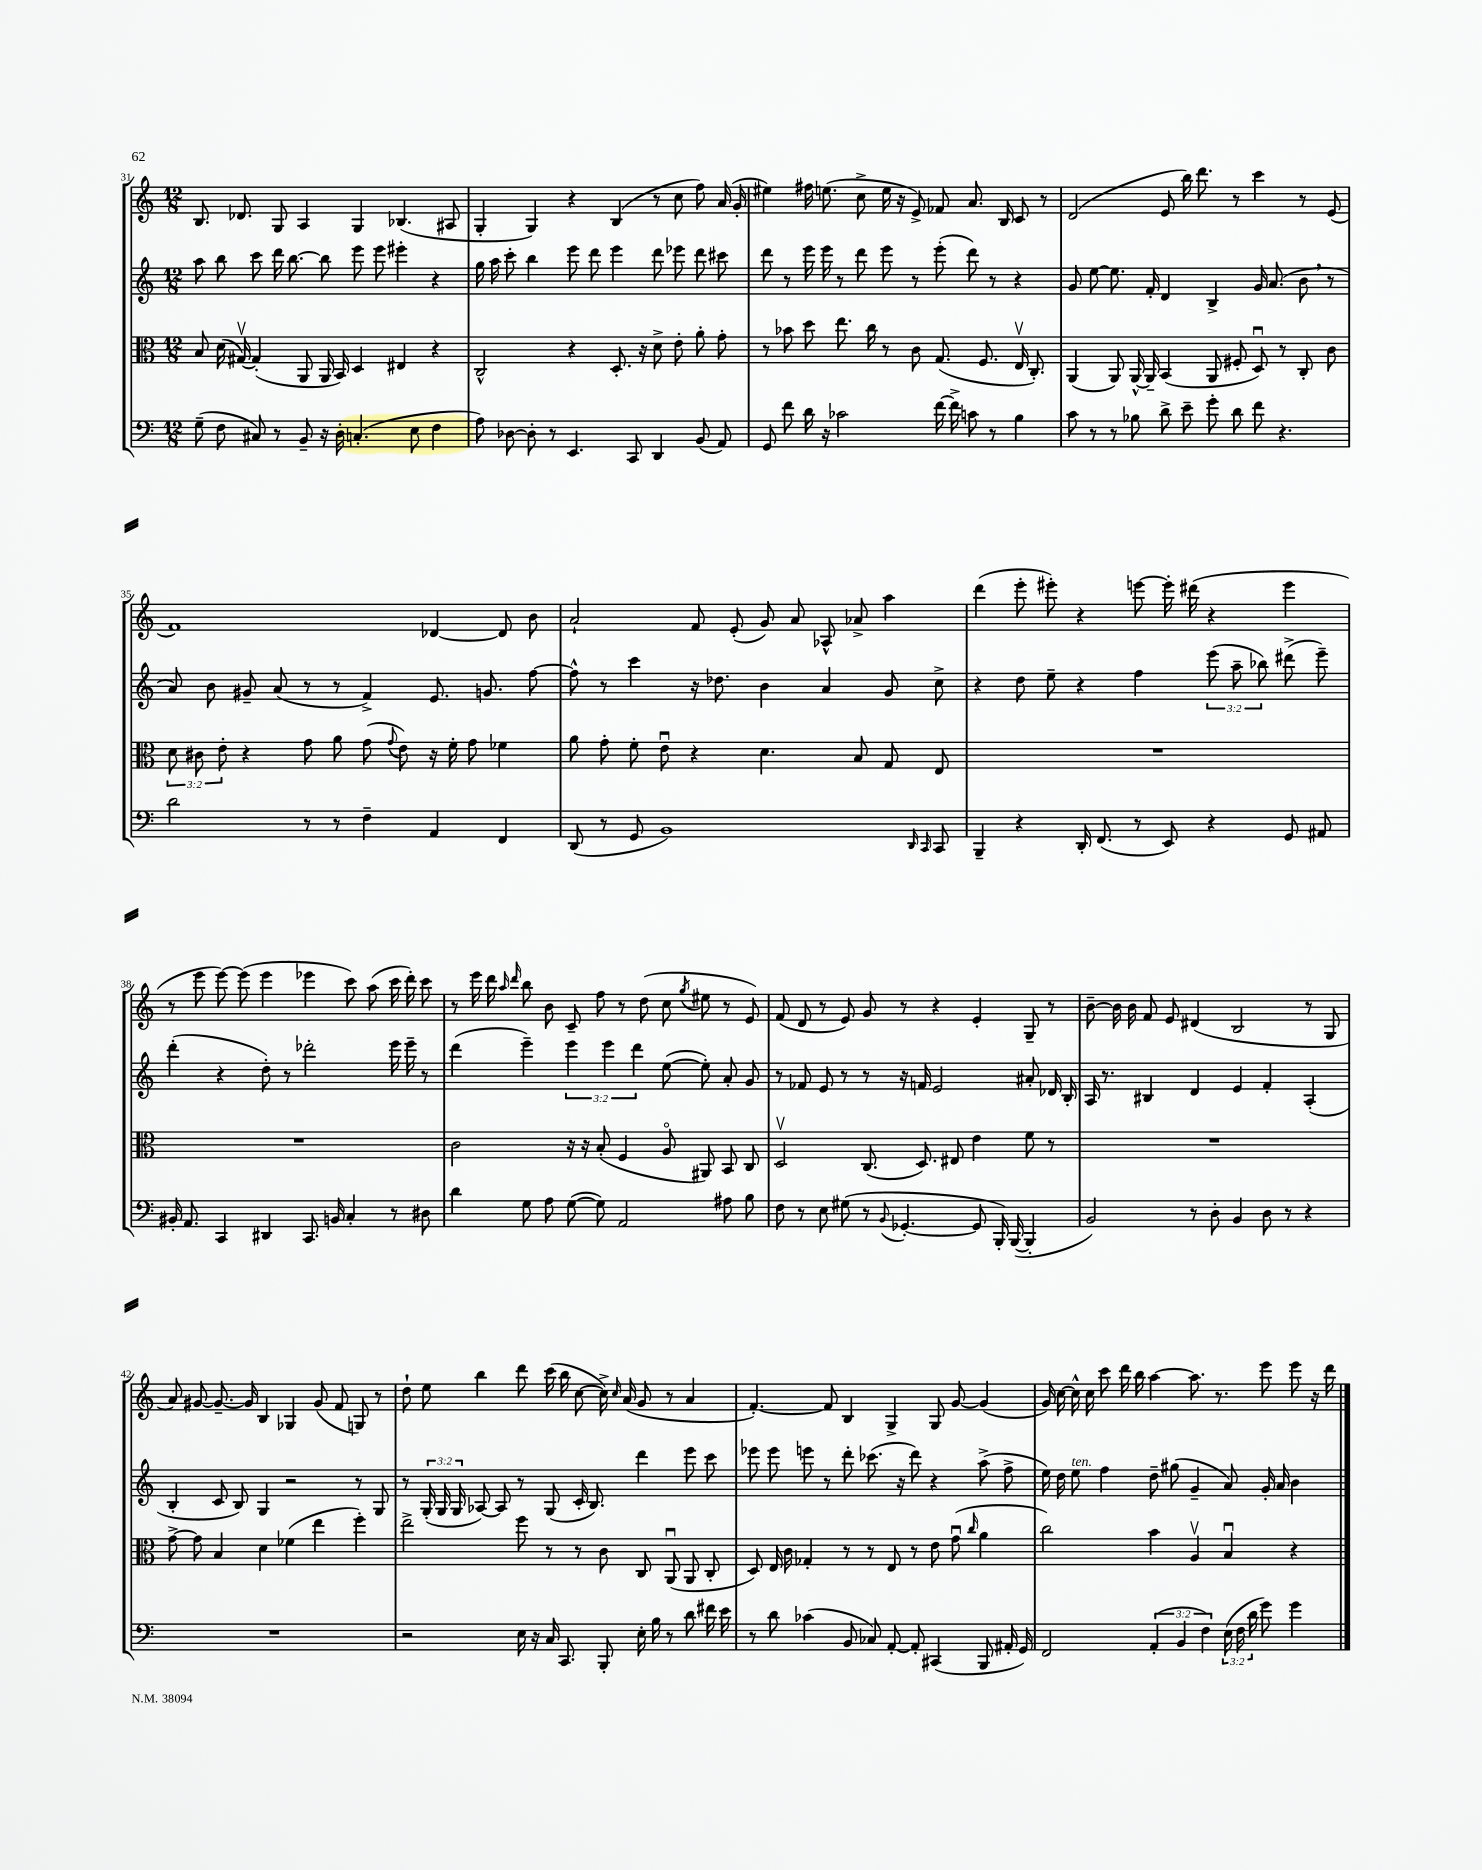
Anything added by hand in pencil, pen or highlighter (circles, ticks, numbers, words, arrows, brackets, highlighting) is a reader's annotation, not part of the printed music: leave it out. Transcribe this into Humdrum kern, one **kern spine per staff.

**kern	**kern	**kern	**kern
*part4	*part3	*part2	*part1
*staff4	*staff3	*staff2	*staff1
*clefF4	*clefC3	*clefG2	*clefG2
*k[]	*k[]	*k[]	*k[]
*M12/8	*M12/8	*M12/8	*M12/8
=31	=31	=31	=31
(8G~\	8B/	8aa\	8.B/
8F\	(16d\	8bb\	.
.	[16G#Xv/)	.	8.d-X/
8C#X/)	(4G#'/]	8ccc\	.
8r	.	16ddd\	8G/
.	.	[8.bb\	.
8BB~/	8AA/	.	4A/
16r	16AA/	8bb\]	.
16D'\	16BB/)	.	.
(4.Cn'/	4D/	8eee\	4G/
.	.	8eee\	.
.	4E#X/	4eee#X'\	(4.B-X/
8E\	.	.	.
4F\	4r	4r	.
.	.	.	8A#X/
=32	=32	=32	=32
8A\)	2C^^/	16gg\	4G'/
.	.	16aa\	.
[8D-X\	.	8ccc'\	.
8D-'\]	.	4bb\	4G/)
8r	.	.	.
4.EE/	4r	8eee\	4r
.	.	8ddd\	.
.	8.D'/	4eee\	(4B/
8CC/	.	.	.
.	16r	.	.
4DD/	8d^\	8ddd\	8r
.	8e'\	8eee-X\	8cc\
(8BB/	8a'\	8ddd\	8ff\)
8AA/)	8g'\	8ccc#X\	(16a/
.	.	.	16g'/
=33	=33	=33	=33
8GG/	8r	8ddd\	4ee#X\)
8f\	8b-X\	8r	.
16d\	8dd\	16eee\	16ff#X\
16r	.	16eee\	(8.een\
2c-X\	8.ee\	8r	.
.	.	8ddd\	8cc^\
.	16cc\	.	.
.	8r	8eee\	16ee\
.	.	.	16r
.	8c\	8r	8e^/)
[16f\	(8.G/	(8eee'\	8f-X/
16f^\]	.	.	.
8cn\	.	8ddd\)	8.a/
.	8.F/	.	.
8r	.	8r	.
.	.	.	16B/
4B\	16Ev/	4r	8c/
.	8.C'/)	.	.
.	.	.	8r
=34	=34	=34	=34
8c\	(4AA/	8g/	(2d/
8r	.	[8ee\	.
8r	8AA/)	8.ee\]	.
8B-X\	[16AA^^/	.	.
.	16AA~/]	16f'/	.
8d^\	(4BB/	4d/	8e/
8e~\	.	.	16bb\)
.	.	.	8.ddd\
8g'\	8AA/	4B^/	.
8d\	8F#X'/	.	8r
8f\	8Du/)	16g/	4ccc\
.	.	(8.a/	.
4.r	8r	.	.
.	8C'/	8b,\	8r
.	8c\	8r	(8e/
!!LO:LB:g=z
=35	=35	=35	=35
2d\	12d\	8a/)	1f)
.	12c#X\	.	.
.	.	8b\	.
.	12e'\	.	.
.	4r	8g#X~/	.
.	.	(8a/	.
8r	8g\	8r	.
8r	8a\	8r	.
4F~\	(8g\	4f^/)	.
.	8qqg/	.	.
.	8e\)	.	.
4AA/	16r	8.e/	[4d-X/
.	16f'\	.	.
.	8g\	.	.
.	.	8.gn/	.
4FF/	4f-X\	.	8d-/]
.	.	[8ff\	8b\
=36	=36	=36	=36
(8DD/	8a\	8ff^^\]	2a`/
8r	8g'\	8r	.
8GG/	8f'\	4ccc\	.
1BB)	8eu\	.	.
.	4r	16r	8f/
.	.	8.dd-X\	.
.	.	.	(8e'/
.	4.d\	4b\	8g/)
.	.	.	8a/
.	.	4a/	8A-X^^/
.	8B/	.	8a-X^/
.	8G/	8g/	4aa\
16qqDD/	.	.	.
16qqCC/	.	.	.
8CC/	8E/	8cc^\	.
=37	=37	=37	=37
4BBB~/	1.r	4r	(4ddd\
4r	.	8dd\	8eee'\
.	.	8ee~\	8eee#X'\)
16DD'/	.	4r	4r
(8.FF/	.	.	.
8r	.	4ff\	[8eeen\
8EE/)	.	.	16eee'\]
.	.	.	(16ddd#X\
4r	.	(12eee\	4r
.	.	12aa~\	.
.	.	12bb-X\)	.
8GG/	.	(8ddd#X^\	4eee\
8AA#X/	.	8eee~\)	.
!!LO:LB:g=z
=38	=38	=38	=38
16BB#X'/	1.r	(4ddd'\	8r
8.AA/	.	.	.
.	.	.	8eee\
4CC/	.	4r	[8eee\)
.	.	.	(8eee\]
4DD#X/	.	8dd'\)	4eee\
.	.	8r	.
8.CC/	.	2ddd-X'\	4eee-X\
16BBn/	.	.	.
4C'/	.	.	8ccc\)
.	.	.	(8aa\
8r	.	16eee\	16ccc\
.	.	16eee~\	16ddd'\)
8D#X\	.	8r	8ccc\
=39	=39	=39	=39
4d\	2c\	(4ddd\	8r
.	.	.	16eee\
.	.	.	16ddd\
.	.	.	16qqaa/
.	.	.	16qqddd/
8G\	.	4eee~\)	8bb\
8A\	.	.	8b\
([8G\	16r	6eee\	8c~/
.	16r	.	.
8G\])	(8B'/	.	8ff\
.	.	6eee\	.
2AA/	4F/	.	8r
.	.	6ddd\	.
.	.	.	(8dd\
.	8A/	([8ee\	8cc\
.	.	.	8qgg/
.	8AA#X/)	8ee'\])	8ee#X\
8A#X\	8BB/	8a'/	8r
8B\	8C/	8g/	8e/)
=40	=40	=40	=40
8F\	2Dv/	8r	(8f/
8r	.	8f-X/	8d/
8E\	.	8e/	8r
(8G#X\	.	8r	8e/)
8r	(8.C/	8r	8g/
8qqBB/	.	.	.
[4.GG-X'/	.	16r	8r
.	8.D/)	16fn/	.
.	.	2e/	4r
.	8E#X/	.	.
8GG-/]	4e\	.	4e'/
16BBB'/)	.	.	.
([16BBB/	.	.	.
4BBB'/]	8f\	8a#X'/	8G~/
.	8r	16d-X/	8r
.	.	16B'/	.
=41	=41	=41	=41
2BB/)	1.r	16A/	[8b~\
.	.	8.r	.
.	.	.	16b\]
.	.	.	16b\
.	.	4B#X/	8f/
.	.	.	8e/
8r	.	4d/	(4d#X/
8D'\	.	.	.
4BB/	.	4e/	2B/
8D\	.	4f'/	.
8r	.	.	.
4r	.	(4A'/	8r
.	.	.	8G/
!!LO:LB:g=z
=42	=42	=42	=42
1.r	[8g^\	4B'/	8a/)
.	8g\]	.	[8g#X/
.	4B/	8c/	8.g#~/_
.	.	8B/)	.
.	.	.	16g#/]
.	4d\	4G/	4B/
.	(4f-X\	2r	4G-X/
.	4ee\	.	(8g#/
.	.	.	8f/
.	4ff'\)	8r	8Gn/)
.	.	8G/	8r
=43	=43	=43	=43
2r	2ee^\	8r	8dd`\
.	.	(24G'/	8ee\
.	.	24G/	.
.	.	24G/	.
.	.	[8A-X/)	4bb\
.	.	8A-/]	.
16E\	8ff\	8r	8ddd\
16r	.	.	.
16C/	8r	(8G/	(16ccc\
8.CC/	.	.	16bb\
.	8r	16c'/	[8cc\
.	.	8.B/)	.
8BBB'/	8c\	.	16cc^\])
.	.	.	16qqcc/
.	.	.	(16a/
16E'\	8C/	4ddd\	8g/
16B\	.	.	.
8r	(8AAu/	.	8r
8d\	8AA/	8eee\	4a/
16f#X\	8C'/	8ccc\	.
16e\	.	.	.
=44	=44	=44	=44
8r	8D/)	8eee-X\	[4.f'/)
8d\	16E/	8eee-\	.
.	16c\	.	.
(4c-X\	4G-X'/	8eeen\	.
.	.	8r	8f/]
8BB/	8r	8ddd'\	4B/
8C-X/)	8r	(8.ccc-X\	.
[8AA'/	8E/	.	4G^/
.	.	16r	.
8AA'/]	8r	8ddd\)	.
(4CC#X/	8e\	4r	8G/
.	(8gu\	.	[8g/
.	16qqcc/	.	.
8BBB/	4a\	(8aa^\	(4g/]
16AA#X'/	.	8ff^\	.
16GG/)	.	.	.
=45	=45	=45	=45
2FF/	2cc\)	16ee\)	16g/)
.	.	16dd\	[16cc\
!	!	!LO:TX:a:i:t=ten.	!
.	.	8ee\	16cc^^\]
.	.	.	16cc\
.	.	4ff\	8ccc\
.	.	.	16ddd\
.	.	.	16bb\
(6AA'/	4b\	8dd~\	[4aa\
.	.	(8gg#X\	.
6BB/	.	.	.
.	4Av/	4g~/	8.aa\]
6F\)	.	.	.
.	.	.	8.r
(24E\	4Bu/	8a/)	.
24F\	.	.	.
24d\	.	.	.
8g\)	.	16g'/	8eee\
.	.	16a/	.
4g\	4r	4b\	8eee\
.	.	.	16r
.	.	.	16ddd\
==	==	==	==
*-	*-	*-	*-
